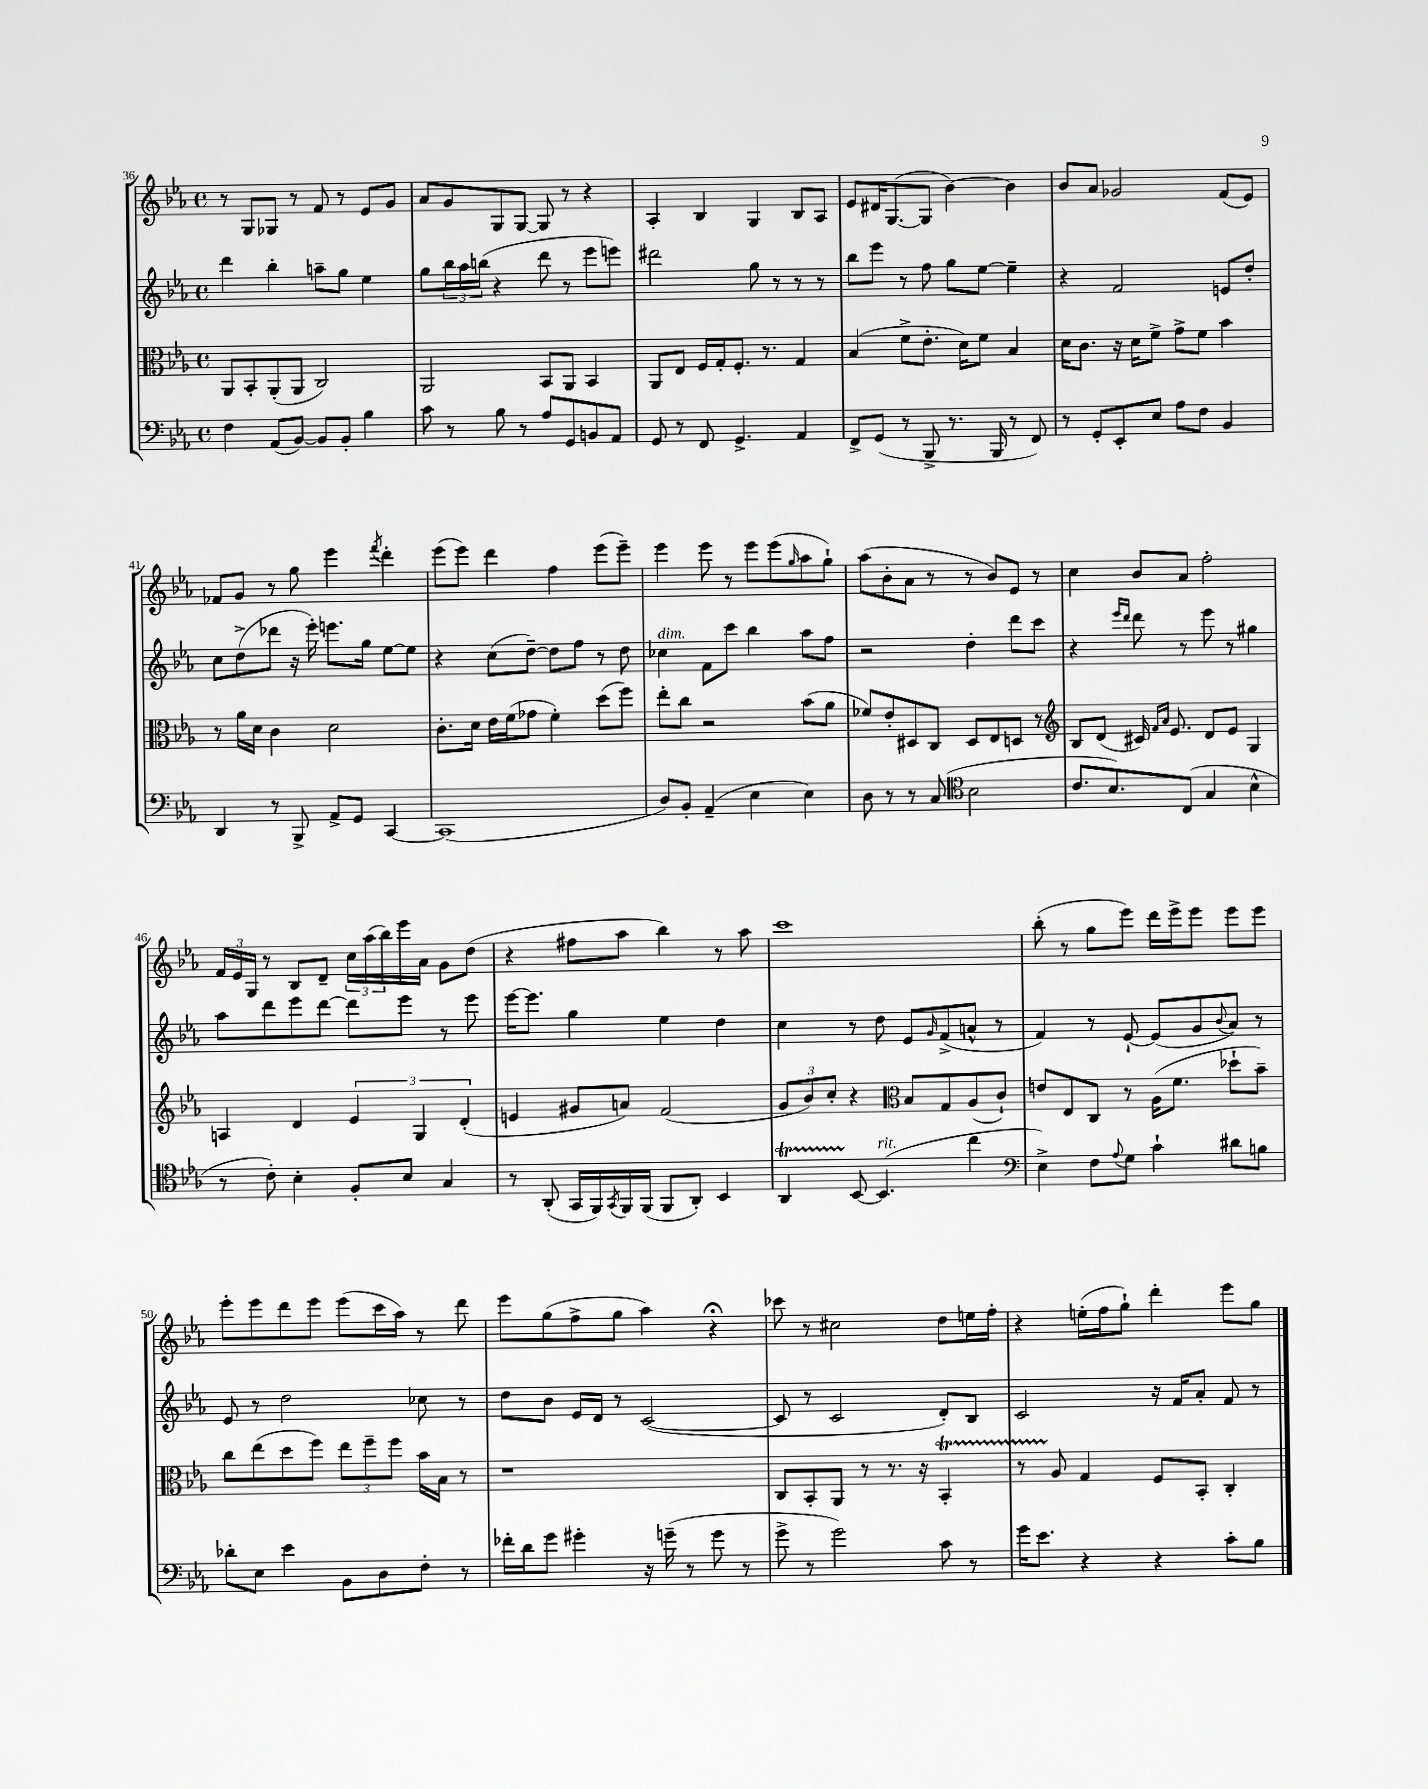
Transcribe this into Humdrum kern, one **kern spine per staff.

**kern	**kern	**kern	**kern
*staff4	*staff3	*staff2	*staff1
*clefF4	*clefC3	*clefG2	*clefG2
*k[b-e-a-]	*k[b-e-a-]	*k[b-e-a-]	*k[b-e-a-]
*M4/4	*M4/4	*M4/4	*M4/4
*met(c)	*met(c)	*met(c)	*met(c)
4F	8AA-	4ddd	8r
.	8BB-'	.	8G
(8AA-	(8AA-'	4bb-'	8G-
[8BB-)	8AA-	.	8r
8BB-]	2C)	8aa~	8f
8BB-'	.	8gg	8r
4B-	.	4ee-	8e-
.	.	.	8g
=	=	=	=
8c	2AA-	8gg	8a-
8r	.	24bb-	8g
.	.	24aa-	.
.	.	(24bb	.
8B-	.	4r	8G
8r	.	.	[8G
8A-	8BB-	8ddd	8G]
8GG	8AA-	8r	8r
8BB	4BB-	8eee-	4r
8AA-	.	8eee)	.
=	=	=	=
8GG	8AA-	2ddd#	4A-'
8r	8E-	.	.
8FF	16F	.	4B-
.	16G'	.	.
4.GG^	8.F'	.	.
.	.	8gg	4G
.	8.r	.	.
.	.	8r	.
4AA-	4G	8r	8B-
.	.	8r	8A-
=	=	=	=
8FF^	(4B-	8bb-	8e-
(8GG	.	8eee-	16d#
.	.	.	([8.G
8r	8f^	8r	.
8BBB-^	8.e-'	8ff	8G]
8.r	.	8gg	[4b-)
.	16d)	.	.
.	8f	[8ee-	.
16BBB-	.	.	.
8r	4B-	4ee-~]	4b-]
8FF)	.	.	.
=	=	=	=
8r	16d	4r	8b-
.	8.c	.	.
8GG'	.	.	8a-
8EE-'	16r	2f	2g-
.	16d	.	.
8E-	8f^	.	.
8A-	8g^	.	.
8F	8f	.	.
4BB-	4b-	8e	(8f
.	.	8dd'	8e-)
=	=	=	=
4DD	8r	8cc	8f-
.	16a-	(8dd^	8g
.	16d	.	.
8r	4c	8ddd-	8r
8BBB-^	.	16r	8gg
.	.	16eee-')	.
8AA-^	2d	8.eee	4eee-
8GG	.	.	.
.	.	16gg	.
.	.	.	8qfff
[4CC	.	[8ee-	4ddd'
.	.	8ee-]	.
=	=	=	=
(1CC]	8.c'	4r	(8eee-
.	.	.	8eee-)
.	16d	.	.
.	16e-	(8cc	4ddd
.	(16f	.	.
.	8g-	[8dd~)	.
.	4f')	8dd]	4ff
.	.	8ff	.
.	(8dd	8r	(8eee-
.	8ff)	8dd	8eee-~)
=	=	=	=
8D)	8ee-'	4cc-	4eee-
8BB-'	8cc	.	.
(4AA-~	2r	8f	8eee-
.	.	8ccc	8r
4E-	.	4bb-	8eee-
.	.	.	(8eee-
.	.	.	16qqgg
4E-)	(8b-	8aa-	8aa-
.	8a-	8ff	8gg`)
=	=	=	=
8D	8f-)	2r	(8aa-
8r	8e-'	.	8b-'
8r	8D#	.	8a-
(8C	8C	.	8r
*clefC4	*	*	*
2B-	8D#	4dd'	8r
.	8E-	.	8b-)
.	8D	8ddd	8e-
.	8r	8ccc	8r
=	=	=	=
*	*clefG2	*	*
8.c	8B-	4r	4cc
.	(8d	.	.
8.B-)	.	.	.
.	.	16qqeee-	.
.	.	16qqddd	.
.	16c#)	8ddd	8b-
.	16qqf	.	.
.	16qqa-	.	.
.	8.e-	.	.
(8C	.	8r	8a-
4G	8d	8eee-	2ff'
.	8e-	8r	.
4B-^^	4G	4gg#	.
=	=	=	=
8r	4A	8aa-	24f
.	.	.	24e-
.	.	.	24G
8c')	.	8ddd	8r
4B-'	4d	8eee-	8B-
.	.	[8ddd	8d~
8F'	6e-	8ddd]	24cc
.	.	.	(24aa-
.	.	.	24bb-)
8B-	.	8eee-	16eee-
.	6G	.	.
.	.	.	16a-
4G	.	8r	8g
.	(6d'	.	.
.	.	8eee-	(8dd
=	=	=	=
8r	4e	[16eee-	4r
.	.	8.eee-]	.
(8AA-'	.	.	.
16GG	8g#	4gg	8ff#
16FF)	.	.	.
8qGG	.	.	.
16FF	8a)	.	8aa-
(16FF	.	.	.
8FF	(2f	4ee-	4bb-)
8AA-')	.	.	.
4BB-	.	4dd	8r
.	.	.	8aa-
=	=	=	=
4AA-	12g	4cc	1ccc
.	12b-)	.	.
.	12cc'	.	.
[8BB-	4r	8r	.
(4.BB-]	.	8dd	.
*	*clefC3	*	*
.	8B-	8e-	.
.	.	16qqg	.
.	8G	(8f^	.
4cc	(8A-	8a^^	.
.	8c`)	8r	.
=	=	=	=
*clefF4	*	*	*
4E-^)	8e	4f)	(8bb-'
.	8E-	.	8r
8F	8C	8r	8gg
8qqA-	.	.	.
8G	8r	[8e-`	8eee-)
4c`	(16A-	(8e-]	16ddd
.	8.f	.	16eee-^
.	.	8g	8eee-
.	.	8qqb-	.
8d#	8dd-`	8a-)	8eee-
8B	8b-~)	8r	8eee-
=	=	=	=
8d-'	8cc	8e-	8eee-'
8E-	(8ee-	8r	8eee-
4e-	8dd	2dd	8ddd
.	8ff)	.	8eee-
8BB-	12ee-	.	(8eee-
.	12ff~	.	.
8D	.	.	16ccc
.	12ff	.	.
.	.	.	16aa-)
8F'	16b-	8cc-	8r
.	16B-	.	.
8r	8r	8r	8ddd
=	=	=	=
16f-'	1r	8dd	8eee-
16d	.	.	.
8g	.	8b-	(8gg
4g#'	.	16e-	8ff^
.	.	16d	.
.	.	8r	8gg
16r	.	([2c	4aa-)
(16g~	.	.	.
8r	.	.	.
8g	.	.	4r;
8r	.	.	.
=	=	=	=
8g^	8C	8c]	8ccc-
8r	8BB-'	8r	8r
2g)	8AA-	2c	2cc#
.	8r	.	.
.	8.r	.	.
.	16r	.	.
8c	4BB-'	8d')	8dd
8r	.	8B-	16ee
.	.	.	16ff'
=	=	=	=
16g	8r	2c	4r
8.e-	.	.	.
.	8A-	.	.
4r	4G	.	(16ee'
.	.	.	16ff
.	.	.	8gg`)
4r	8F	16r	4ddd'
.	.	16f	.
.	8BB-'	8a-'	.
8c'	4C'	8f	8eee-
8B-	.	8r	8gg
==	==	==	==
*-	*-	*-	*-
